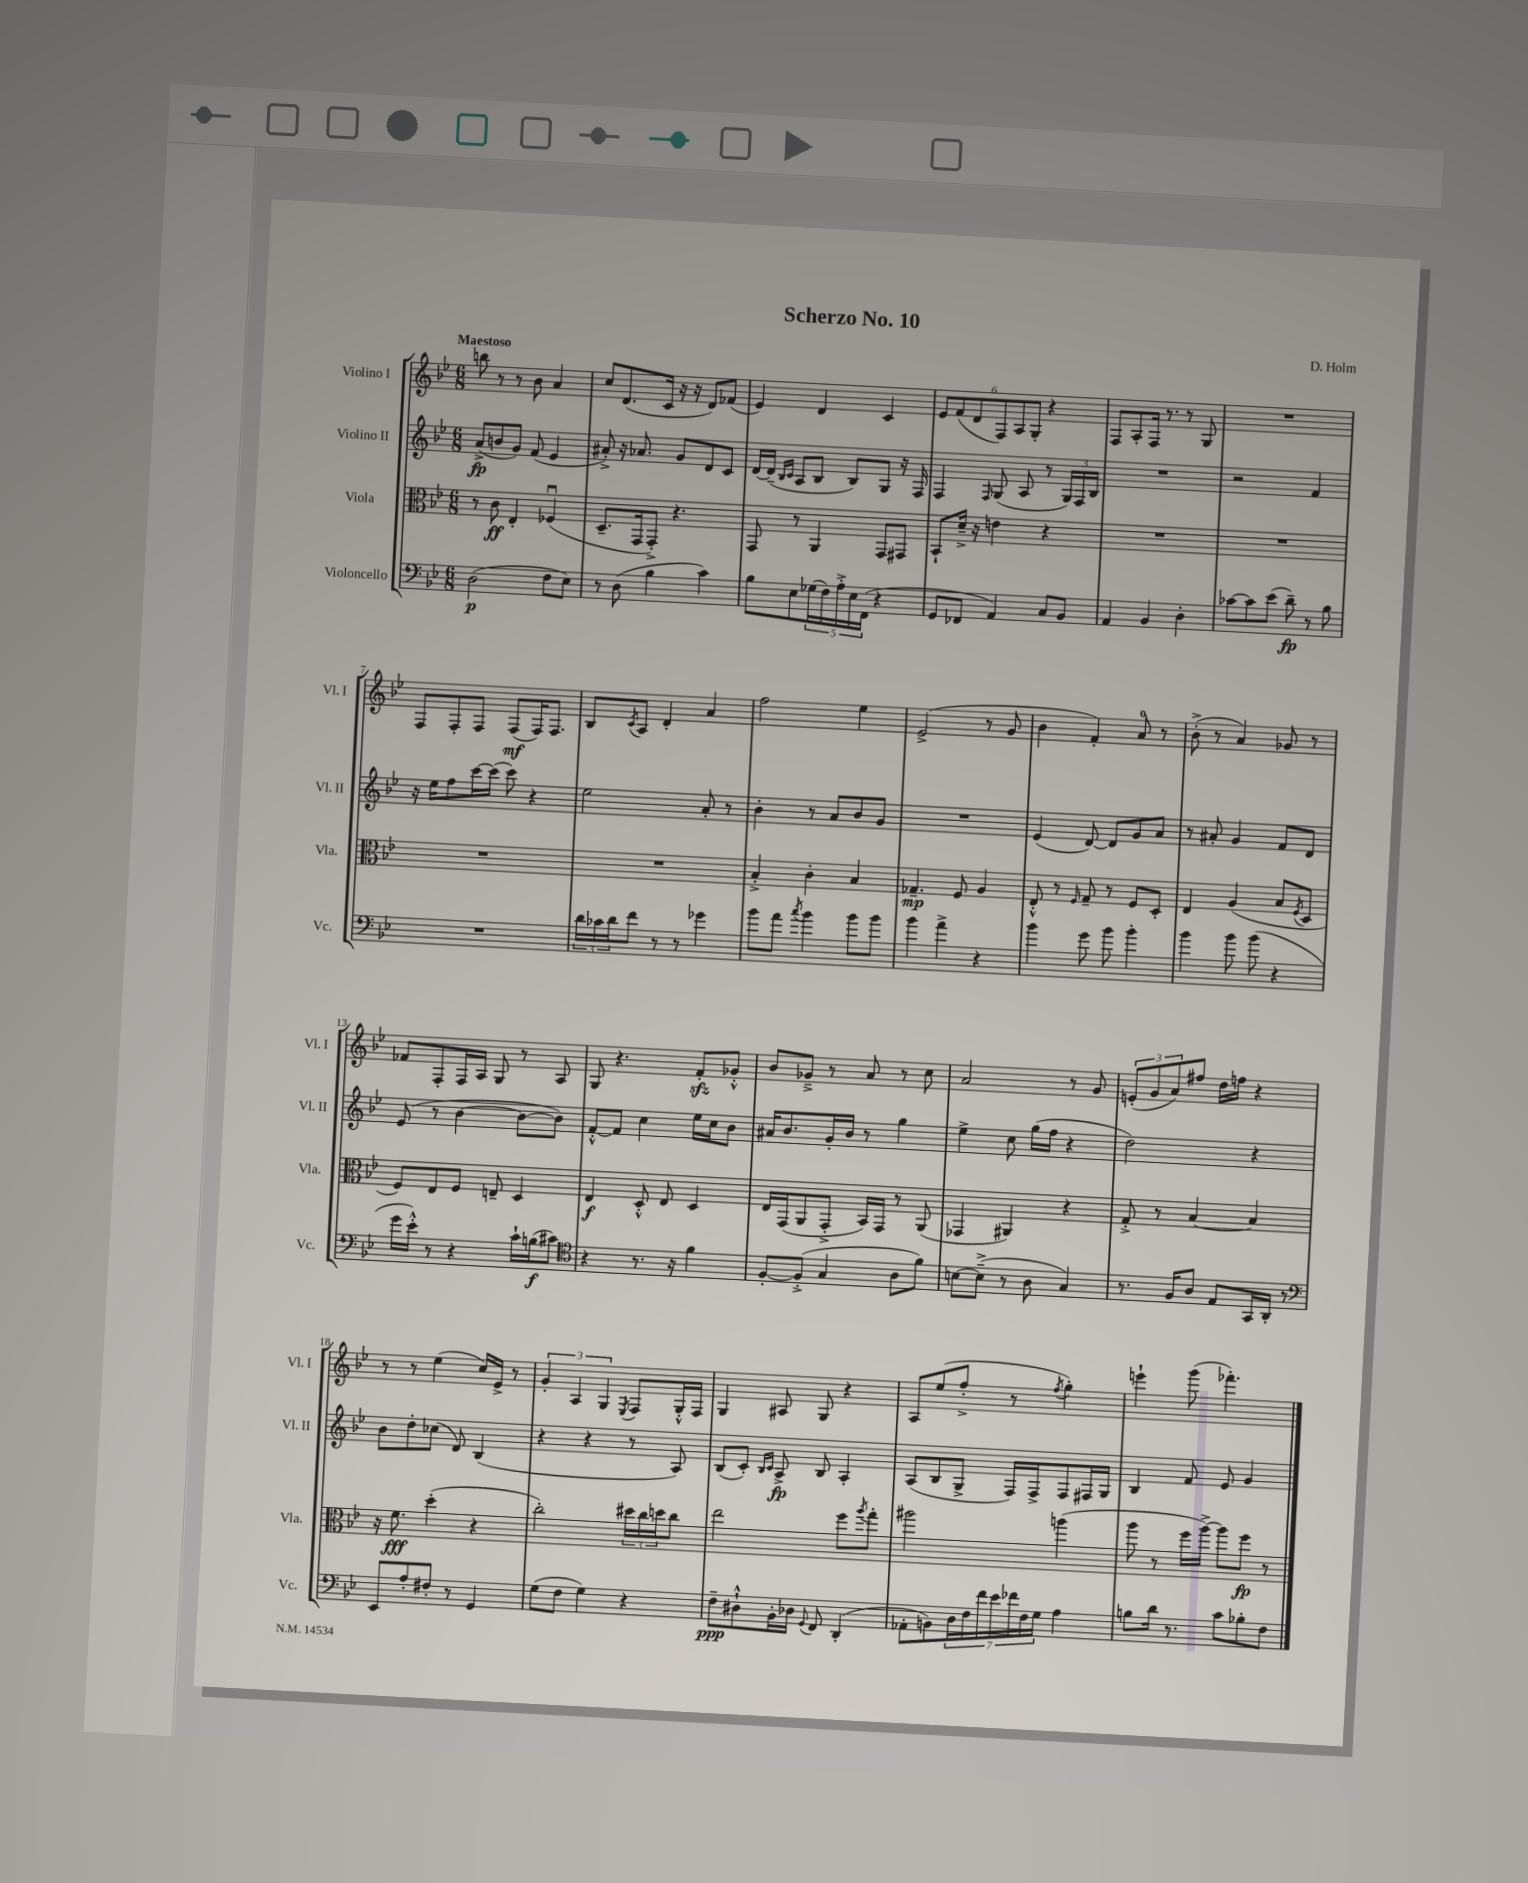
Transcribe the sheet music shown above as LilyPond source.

\header { title = "Scherzo No. 10" composer = "D. Holm" }
<<
\new StaffGroup <<
\new Staff = "s0" \with { instrumentName = "Violino I" shortInstrumentName = "Vl. I" } {
    \clef treble \key bes \major \numericTimeSignature \time 6/8 \tempo "Maestoso"
    b''8 r8 r8 bes'8 a'4 |
    c''8 d'8.( c'16 r16 r16 d'8) fes'8( |
    ees'4) d'4 c'4 |
    \tuplet 6/4 { ees'8 f'8( d'8 f8) a8 g8-. } r4 |
    f8 a8-. f16 r8. r8 g8 |
    R2. |
    f8 f8-. f8 f8\mf( f16) f8. |
    bes8 \acciaccatura { c'8 } a8 d'4-. a'4 |
    f''2 ees''4 |
    ees'2->( r8 g'8 |
    bes'4 f'4-.) a'8-0 r8 |
    bes'8-.->( r8 a'4) ges'8 r8 |
    fes'8 f8-. f16 a16 g8 r8 a8 |
    g8 r4. f'8-.\sfz ges'8-.-^ |
    bes'8 ges'8---> r8 a'8 r8 c''8 |
    a'2 r8 g'8 |
    \tuplet 3/2 { e'8-.( g'8 a'8) } fis''8 d''16 f''16 r4 |
    r8 r8 ees''4( c''16) ees'16-> r8 |
    \tuplet 3/2 { g'4-. a4 g4 } \acciaccatura { ees8 } f8 g16-.-^ f16 |
    g4 ais8 g8 r4 |
    a8 ees''8( f''8-.-> r8 \acciaccatura { f''8 } g''4-.) |
    e'''4-! g'''8( fes'''4.-.) \bar "|." |
}
\new Staff = "s1" \with { instrumentName = "Violino II" shortInstrumentName = "Vl. II" } {
    \clef treble \key bes \major \numericTimeSignature \time 6/8
    a'8->\fp( b'8 g'8) f'8( ees'4 |
    ais'8-.->) r16 aes'8. g'8 d'8 c'8 |
    d'16~ d'16--( \grace { bes16 c'16 } a8 bes8 bes8) g8 r16 f16 |
    f4 \grace { f16 } g8( a8 r8 \tuplet 3/2 { g16) f16 bes16 } |
    R2. |
    r2 f'4 |
    r16 ees''16 f''8 c'''16~ c'''16( c'''8) r4 |
    ees''2 a'8-. r8 |
    bes'4-. r8 a'8 bes'8 g'8 |
    R2. |
    ees'4( d'8~) d'8 g'8 a'8 |
    r8 ais'8-. g'4 f'8 d'8 |
    ees'8( r8 bes'4~ bes'8~ bes'8) |
    f'8~-.-^ f'8 c''4 ees''16 c''16 bes'8 |
    ais'16 bes'8. g'16-. bes'16 r8 g''4 |
    ees''4-> c''8 g''16( f''16 r4 |
    d''2) r4 |
    bes'8 d''8-. ces''8( d'8) bes4( |
    r4 r4 r8 a8) |
    bes8( c'8-.) \grace { bes16 c'16 } a8->\fp bes8 a4-. |
    a8( bes8 g8-> f16) f16-> f8 fis16 g16 |
    bes4 f'8 ees'8 g'4 \bar "|." |
}
\new Staff = "s2" \with { instrumentName = "Viola" shortInstrumentName = "Vla." } {
    \clef alto \key bes \major \numericTimeSignature \time 6/8
    r8 c'8\ff ees4-. fes4\downbow( |
    d8.-- g,16 g,8-.->) r4. |
    g,8 r8 a,4 g,8 gis,8 |
    bes,8-! d'16---> r16 e'4 r4 |
    R2. |
    R2. |
    R2. |
    R2. |
    bes4-.-> c'4-. bes4 |
    ges4.--\mp f8 a4 |
    ees8-.-^ r8 \grace { f16 } g8-- r8 f8 d8-. |
    ees4 a4( bes8 \acciaccatura { f8 } d8 |
    f8) ees8 f8 e8-- d4 |
    ees4\f d8-.-^ ees8 d4 |
    ees16 g,16( a,8 g,8-.-> bes,16) g,16 r8 a,8( |
    ges,4 ais,4) r4 |
    g8-.-> r8 bes4~ bes4 |
    r16 f'8.\fff d''4-.( r4 |
    c''2-.) \tuplet 3/2 { dis''16 c''16 d''16 } c''8 |
    ees''2 f''8 \acciaccatura { a''8 } g''8-. |
    ais''2 a''4( |
    a''8 r8 f''16 a''16~->) a''8 f''8\fp r8 \bar "|." |
}
\new Staff = "s3" \with { instrumentName = "Violoncello" shortInstrumentName = "Vc." } {
    \clef bass \key bes \major \numericTimeSignature \time 6/8
    d2\p( f8 ees8) |
    r8 d8( bes4 c'4) |
    bes8 ees8 \tuplet 5/4 { ges16( f16) a16-.-> ees16 f,16( } r4 |
    g,8 fes,8 a,4) c8 bes,8 |
    a,4 bes,4 d4-. |
    ces'8~ ces'8 ees'8( d'8--\fp) r8 bes8 |
    R2. |
    \tuplet 3/2 { d'16 ces'16 d'16 } f'8 r8 r8 ges'4 |
    bes'8 a'8 \acciaccatura { c''8 } bes'4 bes'8 bes'8 |
    bes'4 a'4-> r4 |
    bes'4 g'8 bes'8 bes'4-. |
    bes'4 bes'8 bes'8( r4 |
    g'16 ees'16-.-^) r8 r4 c'16-! b16\f( cis'8) |
    \clef tenor r4 r8. r16 f'4 |
    f8~-. f8-.->( g4 a8 f'8) |
    b8~ b8--->( r8 a8 g4) |
    r8. f16 a8 ees8 g,16 a,16-. r8 |
    \clef bass ees,8 a8-. fis8-. r8 g,4 |
    g8( f8 g4) r4 |
    f8--\ppp dis8-!-^ bes,16-. des16 \appoggiatura { g,8 } f,8 d,4-.( |
    aes,8-. b,8) \tuplet 7/4 { d16 f16 f'16 ees'16 fes'16 f16 g16 } a4 |
    b8 d'16 r8. c'8 bes8-. f8 \bar "|." |
}
>>
>>
